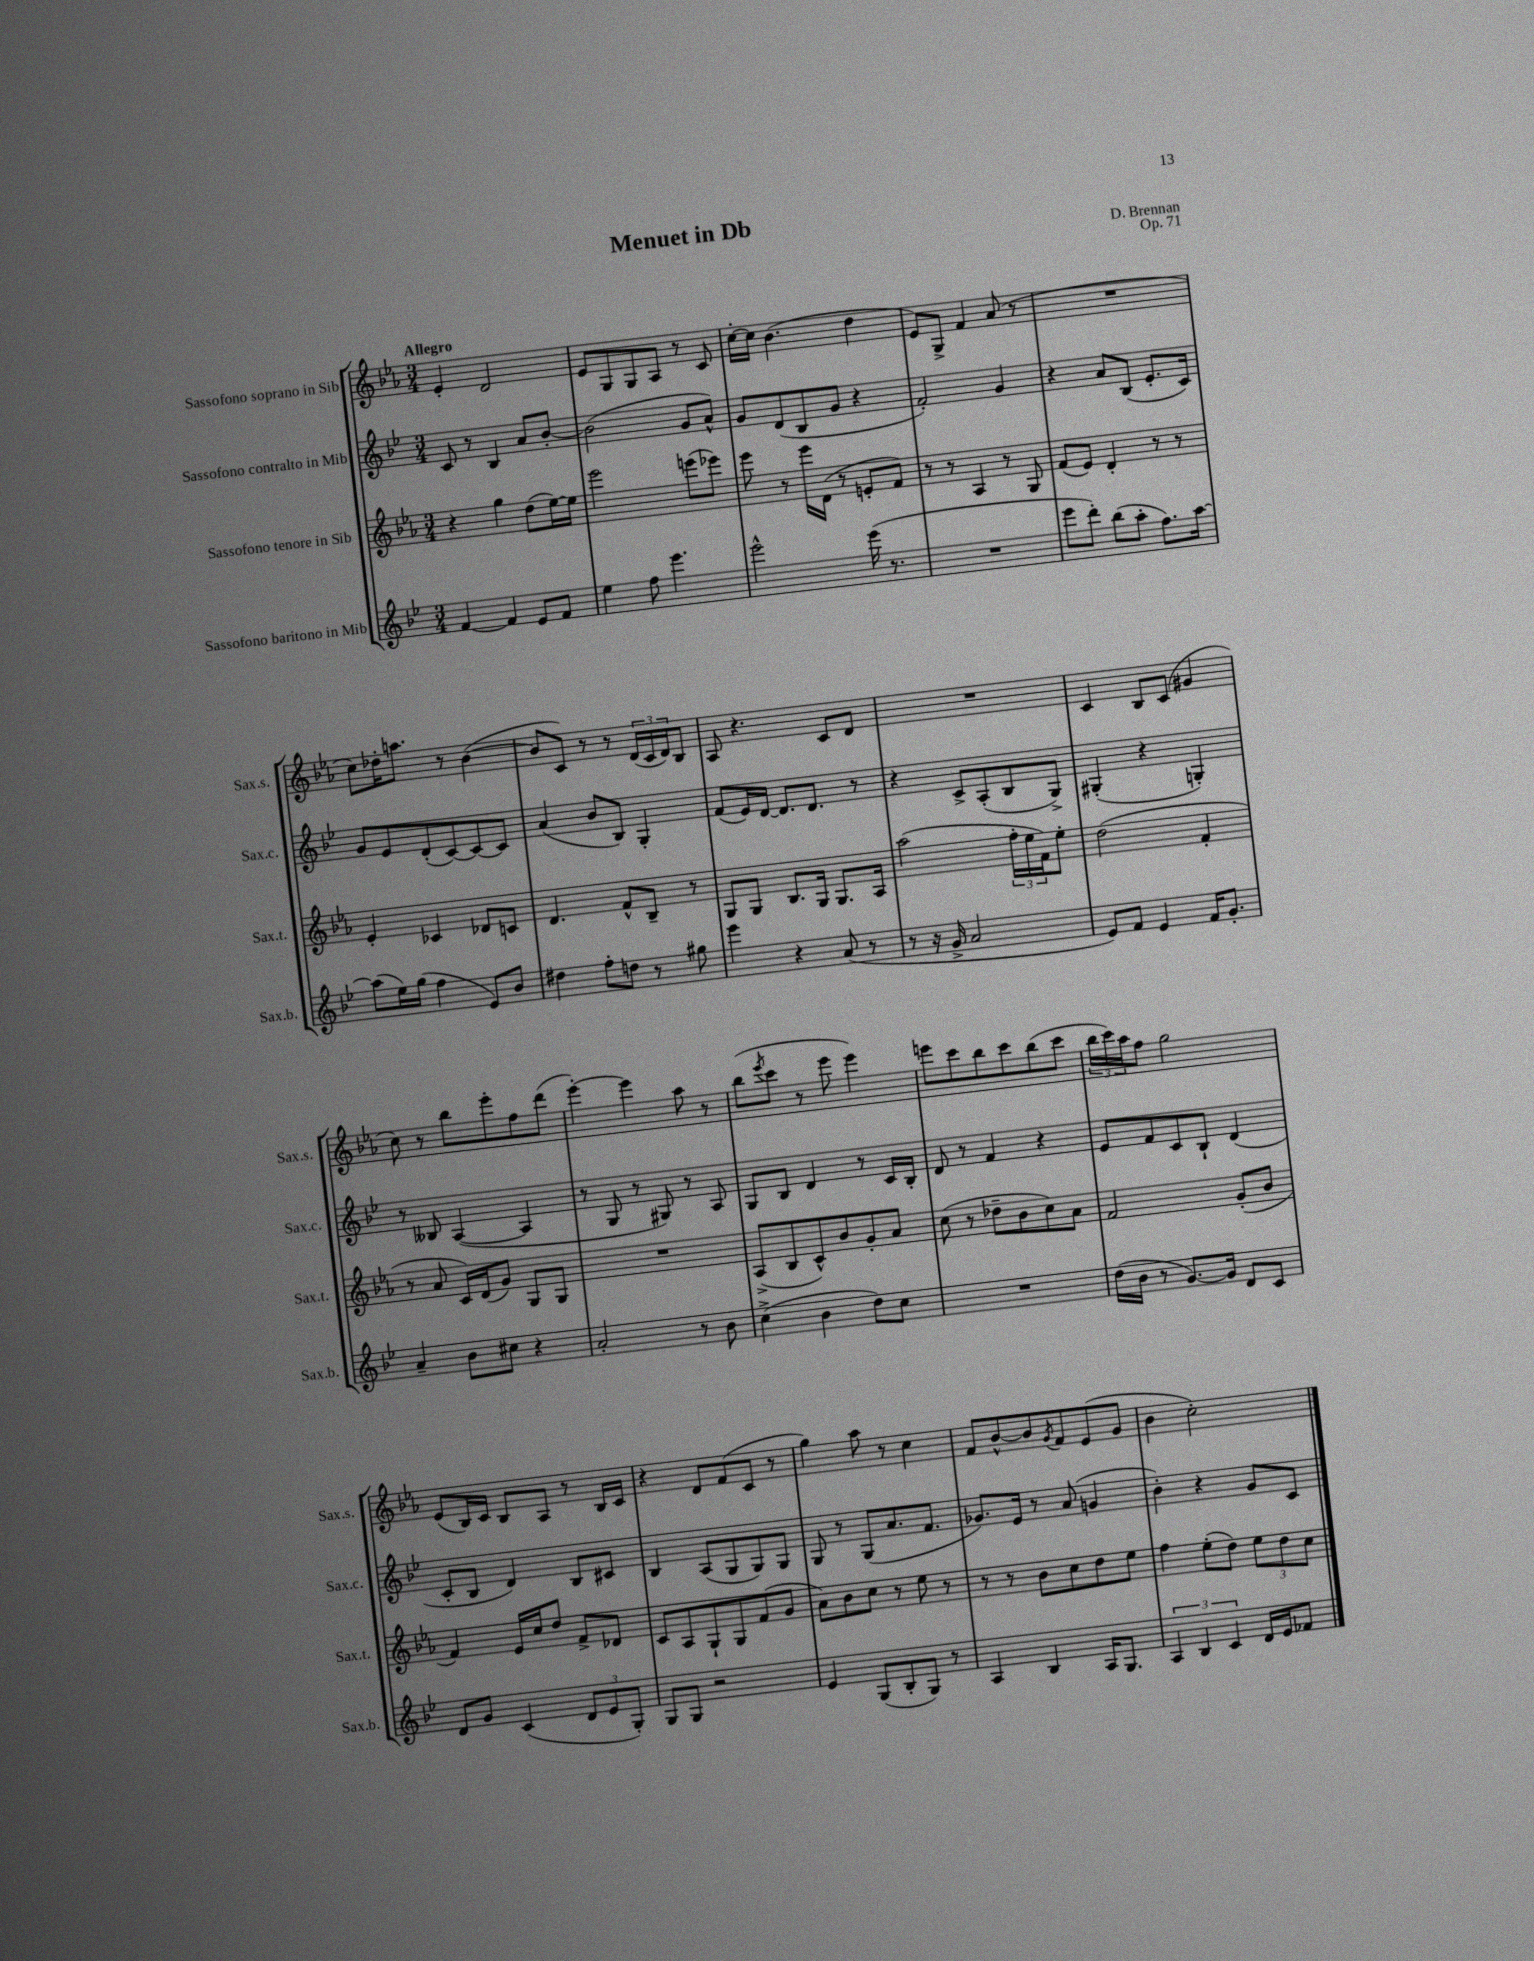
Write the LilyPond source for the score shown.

\header { title = "Menuet in Db" composer = "D. Brennan" opus = "Op. 71" }
<<
\new StaffGroup <<
\new Staff = "s0" \with { instrumentName = "Sassofono soprano in Sib" shortInstrumentName = "Sax.s." } {
    \clef treble \key ees \major \numericTimeSignature \time 3/4 \tempo "Allegro"
    ees'4-. d'2 |
    ees'8 g8 g8 aes8 r8 c'8 |
    c''16~-. c''16 bes'4.( d''4 |
    ees'8) g8-> f'4 aes'8( r8 |
    R2. |
    c''8) des''16-. a''8. r8 bes'4~( |
    bes'8 c'8) r8 r8 \tuplet 3/2 { d'16( c'16 d'16) } bes8 |
    aes8 r4. c'8 d'8 |
    R2. |
    c'4 bes8 c'8( gis'4 |
    c''8) r8 bes''8 ees'''8-. f''8 d'''8( |
    ees'''4~-.) ees'''4 aes''8 r8 |
    bes''8( \acciaccatura { ees'''8 } c'''8 r8 ees'''8 ees'''4) |
    e'''8 c'''8 bes''8 c'''8 bes''8( c'''8 |
    \tuplet 3/2 { bes''16 c'''16) aes''16 } f''8 g''2 |
    ees'8( bes16) c'16 bes8 aes8 r8 bes16 c'16 |
    r4 d'8 f'8( c'8 r8 |
    g''4) aes''8 r8 c''4 |
    f'8 bes'8~-^ bes'8 \acciaccatura { g'8 } f'8 ees'8( g'8 |
    bes'4 c''2-.) \bar "|." |
}
\new Staff = "s1" \with { instrumentName = "Sassofono contralto in Mib" shortInstrumentName = "Sax.c." } {
    \clef treble \key bes \major \numericTimeSignature \time 3/4
    c'8 r8 bes4 a'8 bes'8~-. |
    bes'2( g'8 a'8-^) |
    g'8 d'8( bes8 g'8 r4 |
    f'2-.) g'4 |
    r4 a'8 bes8( ees'8.-. c'16) |
    g'8 ees'8 d'8-.( c'8~) c'8~ c'8 |
    a'4( bes'8 bes8) g4-. |
    f'8( ees'16) d'16~ d'8. d'8. r8 |
    r4 c'8-> a8-.( bes8 g8->) |
    gis4-.( r4 g4-.) |
    r8 beses8 a4~( a4 |
    r8 g8 r8 gis8) r8 a8 |
    g8 bes8 d'4 r8 c'16 bes16-. |
    d'8 r8 f'4 r4 |
    ees'8 f'8 c'8 bes8-! d'4( |
    c'8-. bes8 d'4) bes8 cis'8 |
    bes4 a8( g8 g8) g8 |
    g8 r8 g8( a'8. f'8. |
    ges'8.) ees'16 r8 a'8( g'4 |
    bes'4-.) r4 g'8 c'8 \bar "|." |
}
\new Staff = "s2" \with { instrumentName = "Sassofono tenore in Sib" shortInstrumentName = "Sax.t." } {
    \clef treble \key ees \major \numericTimeSignature \time 3/4
    r4 g''4 d''8( ees''16~) ees''16 |
    ees'''2 e'''8( ees'''8) |
    ees'''8 r8 ees'''16 d'16( r8 e'8-. f'8) |
    r8 r8 aes4 r8 g8 |
    f'8( ees'8) d'4-. r8 r8 |
    ees'4-. ces'4 des'8 c'8 |
    d'4. f'8-^ bes8-- r8 |
    g8 g8 bes8. g16 g8. aes16 |
    aes''2( \tuplet 3/2 { f''16-. ees''16 f'16) } ees''8-. |
    d''2( f'4-. |
    r8 aes'8 c'16) d'16( g'8) g8 g8 |
    R2. |
    aes8->( bes8 c'8-^) bes'8 g'8-. aes'8 |
    c''8( r8 des''8-- bes'8 c''8) aes'8 |
    f'2 g'8-.( bes'8 |
    f'4) ees'16 c''16 d''8 f'8-> des'8 |
    c'8 aes8 g8-! g8 f'8( g'8 |
    aes'8) bes'8 c''8 r8 ees''8 r8 |
    r8 r8 bes'8 c''8 d''8 ees''8 |
    f''4 ees''8-.( d''8) \tuplet 3/2 { ees''8 d''8 c''8 } \bar "|." |
}
\new Staff = "s3" \with { instrumentName = "Sassofono baritono in Mib" shortInstrumentName = "Sax.b." } {
    \clef treble \key bes \major \numericTimeSignature \time 3/4
    f'4~ f'4 ees'8 f'8 |
    ees''4 f''8 ees'''4. |
    ees'''2-^ ees'''16( r8. |
    R2. |
    ees'''8 d'''8-.) bes''8( a''8-. f''8.) a''16~ |
    a''8( ees''16) g''16( f''4 ees'8) bes'8 |
    dis''4 f''8-. d''8 r8 gis''8 |
    ees'''4 r4 a'8( r8 |
    r8 r16 g'16-> a'2 |
    ees'8) f'8 ees'4 f'16 g'8.-. |
    a'4-- bes'8 cis''8 r4 |
    a'2-. r8 bes'8 |
    c''4->( bes'4 d''8) c''8 |
    R2. |
    d''16( bes'16 r8 g'8.~) g'16 d'8 c'8 |
    d'8 g'8 c'4( \tuplet 3/2 { d'8 ees'8 g8-.) } |
    g8 g8 r2 |
    ees'4 g8( bes8-. g8) r8 |
    a4 bes4 a16 g8. |
    \tuplet 3/2 { a4 bes4 c'4 } d'16 ees'16 fes'8 \bar "|." |
}
>>
>>
\layout { \context { \Score \remove "Bar_number_engraver" } }
